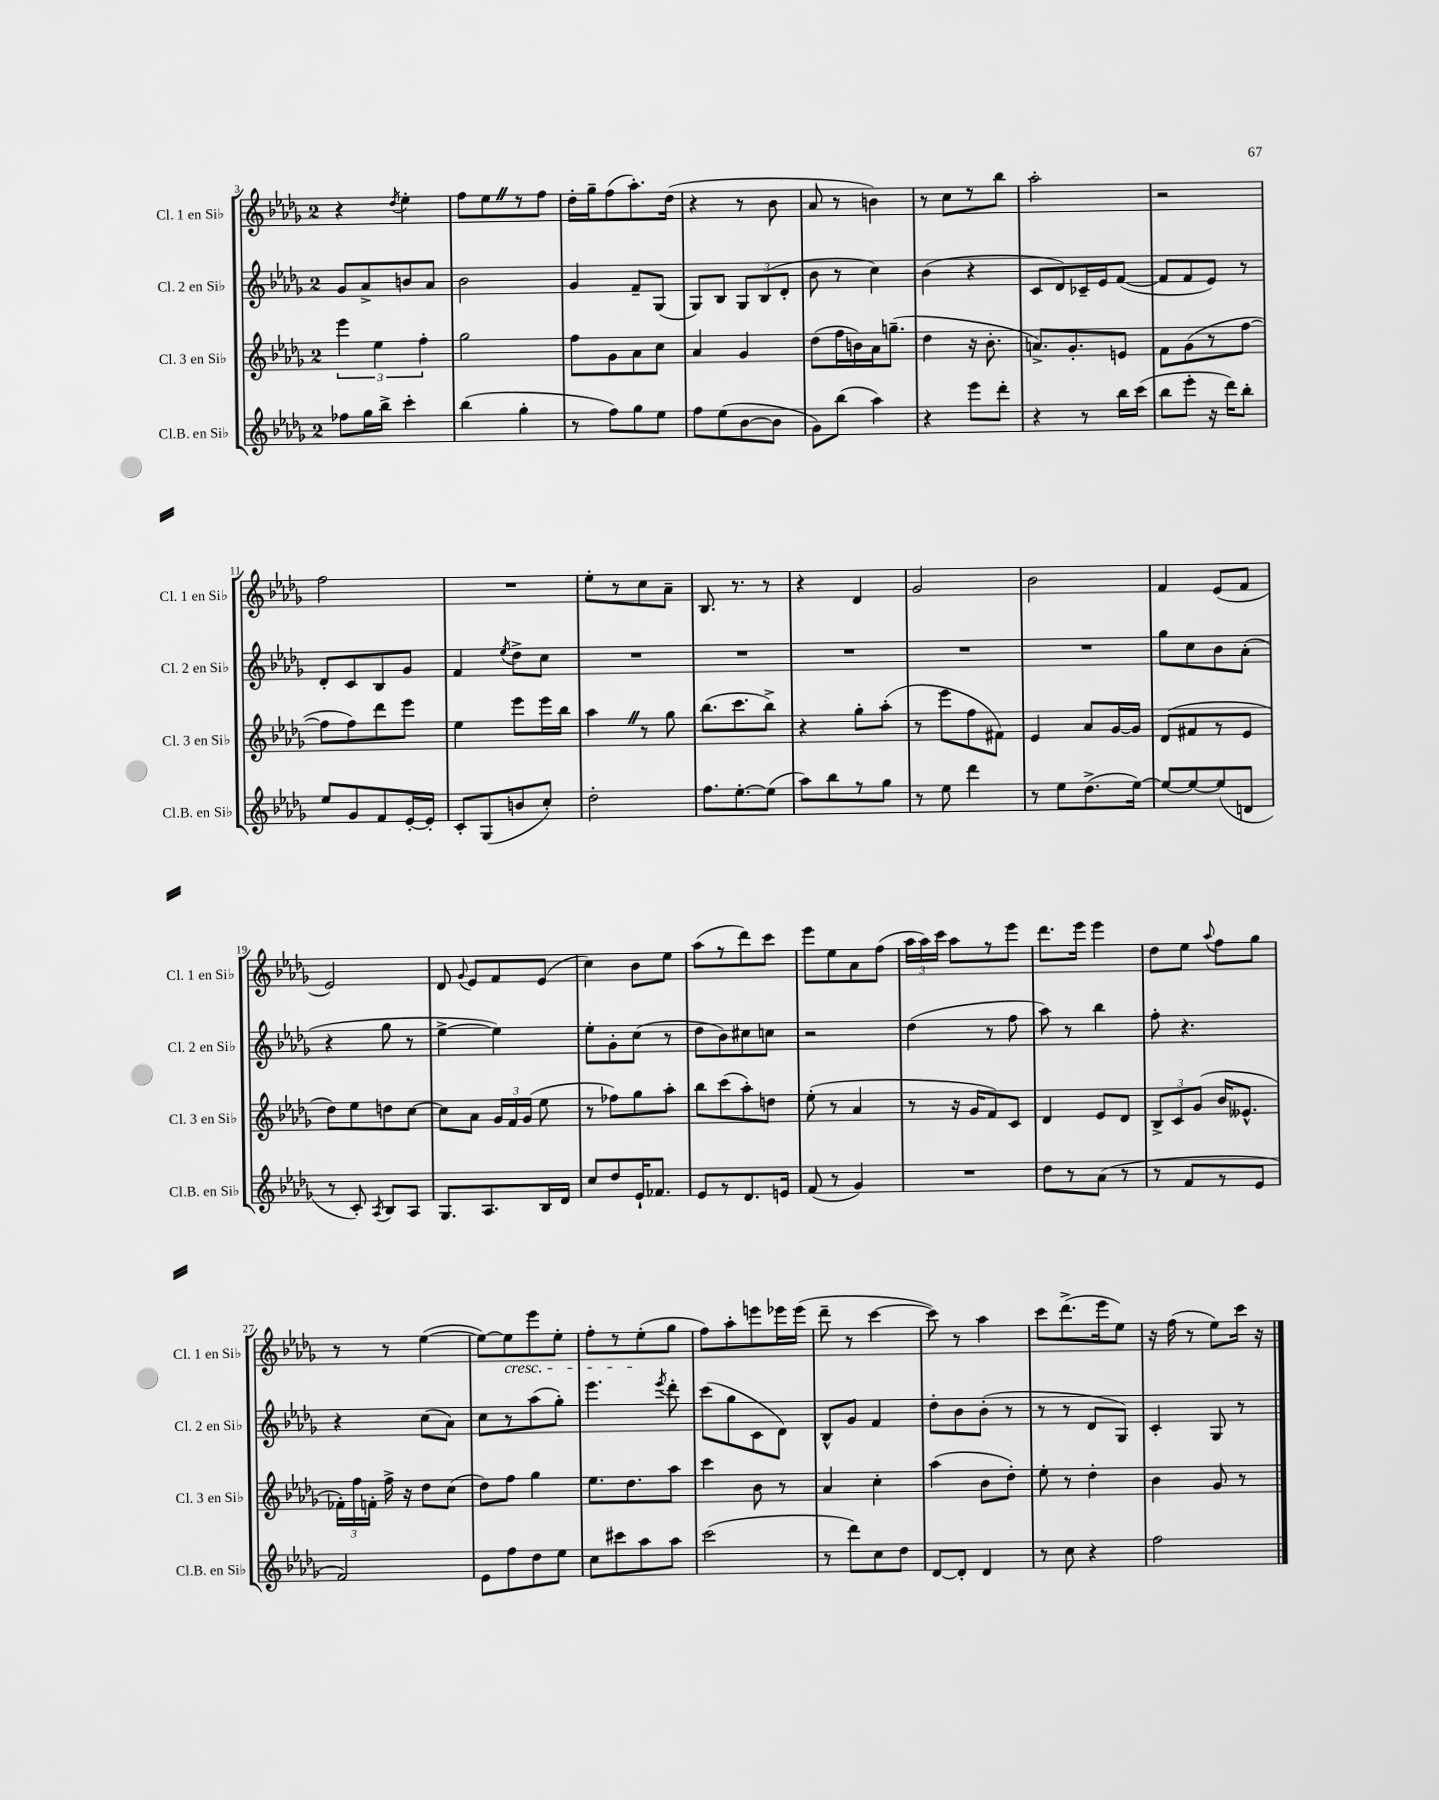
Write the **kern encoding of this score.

**kern	**kern	**kern	**kern
*staff4	*staff3	*staff2	*staff1
*clefG2	*clefG2	*clefG2	*clefG2
*k[b-e-a-d-g-]	*k[b-e-a-d-g-]	*k[b-e-a-d-g-]	*k[b-e-a-d-g-]
*M2/4	*M2/4	*M2/4	*M2/4
8ff-\L	6eee-\	8g-/L	4r
16gg-\L	.	8a-^/	.
.	6ee-\	.	.
16bb-^\JJ	.	.	.
.	.	.	8qdd-/
4ccc'\	.	8b/	4ee-'\
.	6ff'\	.	.
.	.	8a-/J	.
=	=	=	=
(4bb-\	2gg-\	2b-\	8ff\L
.	.	.	8ee-\
4gg-'\	.	.	8r
.	.	.	8ff\J
=	=	=	=
8r	8ff\L	4g-/	16dd-'\LL
.	.	.	16gg-~\J
8ff\L)	8g-\	.	(8ff\
8gg-\	8a-\	8f~/L	8.aa-'\)
8ee-\J	8cc\J	(8G-/J	.
.	.	.	(16dd-\Jk
=	=	=	=
8ff\L	4a-/	8G-/L)	4r
(8ee-\	.	8B-/J	.
[8b-\	4g-/	12G-/L	8r
.	.	(12B-/	.
8b-\]J	.	.	8b-\
.	.	12d-'/J	.
=	=	=	=
8g-\L)	(8dd-\L	8b-\	8a-/
(8bb-\J	16ff\L	8r	8r
.	16b\)	.	.
4aa-\)	16a-\J	4cc\)	4b\)
.	(8.gg~\J	.	.
=	=	=	=
4r	4dd-\	(4b-\	8r
.	.	.	8cc\L
8eee-\L	16r	4r	8r
.	8.b-'\	.	.
8ddd-'\J	.	.	8bb-\J
=	=	=	=
4r	8.a^/L)	8c/L	2aa-'\
.	.	8d-/)	.
.	8.g-'/	.	.
8r	.	16c-~/L	.
.	.	16e-/J	.
16bb-\LL	8e/J	([8f/J	.
(16ccc\JJ	.	.	.
=	=	=	=
8bb-\L	8f\L	8f/]L	2r
8eee-'\J	(8g-\	8f/	.
16r	8r	8e-/J)	.
16ddd-\LK)	.	.	.
8bb-'\J	[8ff\J	8r	.
=	=	=	=
8ee-/L	8ff\]L	8d-'/L	2ff\
8g-/	8ff\)	8c/	.
8f/	8ddd-\	8B-/	.
[16e-'/L	8eee-\J	8g-/J	.
16e-'/]JJ	.	.	.
=	=	=	=
8c'/L	4ee-\	4f/	2r
(8G-/	.	.	.
.	.	8qee-/	.
8b/	8eee-\L	8dd-^\L	.
8cc'/J)	16eee-\L	8cc\J	.
.	16bb-\JJ	.	.
=	=	=	=
2dd-'\	4aa-\	2r	8ee-'\L
.	.	.	8r
.	8r	.	8cc\
.	8gg-\	.	8a-~\J
=	=	=	=
8.ff\L	(8.bb-\L	2r	8.B-/
[8.ee-'\	8.ccc\	.	8.r
(8ee-\]J	8bb-^\J)	.	8r
=	=	=	=
8aa-\L)	4r	2r	4r
8bb-\	.	.	.
8r	8gg-'\L	.	4d-/
8gg-\J	(8aa-'\J	.	.
=	=	=	=
8r	8r	2r	2g-/
8ee-\	8eee-\L	.	.
4ddd-\	8ff\	.	.
.	8f#\J)	.	.
=	=	=	=
8r	4e-/	2r	2b-\
8ee-\L	.	.	.
(8.dd-^\	8a-/L	.	.
.	[16g-/L	.	.
[16ee-\Jk)	16g-/]JJ	.	.
=	=	=	=
8ee-/_L	(8d-/L	8gg-\L	4f/
8ee-/_	8f#/	8cc\	.
(8ee-/]	8r	8b-\	(8e-/L
8d/J	8e-/J	(8a-'\J	8f/J
=	=	=	=
8r	8dd-\L)	4r	2e-/)
8c'/)	8ee-\	.	.
8qA-/	.	.	.
8B-/L	8dd\	8gg-\	.
8A-/J	[8cc\J	8r	.
=	=	=	=
8.G-/L	8cc\]L	[4ee-^\	8d-/
.	.	.	8qqg-/
.	8a-\J	.	8e-/L
8.A-/	.	.	.
.	24g-/LL	4ee-\])	8f/
.	24f/	.	.
.	(24g-/JJ	.	.
16B-/L	8ee-\	.	(8e-/J
16d-/JJ	.	.	.
=	=	=	=
8cc/L	8r	8ee-'\L	4cc\)
8dd-/	8ff-\L)	8g-'\	.
16e-`/K	8gg-\	(8cc\J	8b-\L
8.f-/J	.	.	.
.	8aa-'\J	8r	8ee-\J
=	=	=	=
8e-/L	8bb-\L	8dd-\L	(8aa-\L
8r	(8ccc\	8b-\)	8r
8.d-/	8aa-'\)	8cc#\	8ddd-\)
.	8dd\J	8cc\J	8ccc\J
16e/Jk	.	.	.
=	=	=	=
(8f/	(8ee-'\	2r	8eee-\L
8r	8r	.	8ee-\
4g-/)	4a-/	.	8a-\
.	.	.	(8ff\J
=	=	=	=
2r	8r	(4dd-\	24aa-\LL
.	.	.	24aa-\)
.	.	.	24ccc\JJ
.	16r	.	8aa-\L
.	16g-/LK	.	.
.	8f/)	8r	8r
.	8c/J	8ff\	8eee-\J
=	=	=	=
8dd-\L	4d-/	8aa-\)	8.ddd-\L
8r	.	8r	.
.	.	.	16eee-\Jk
(8a-\J	8e-/L	4bb-\	4eee-\
8r	8d-/J	.	.
=	=	=	=
8r	12B-^/L	8ff'\	8dd-\L
.	12c/	.	.
8f/L	.	4.r	8ee-\J
.	(12g-/J	.	.
.	.	.	8qqaa-/
8r	16b-/LK	.	8ff\L
.	8.e--^^/J	.	.
8e-/J	.	.	8gg-\J
=	=	=	=
2f/)	24f-'\LL)	4r	8r
.	24ff\	.	.
.	24f'\JJ	.	.
.	16ff^\	.	8r
.	16r	.	.
.	8dd-\L	(8cc\L	([4ee-\
.	(8cc\J	8a-\J)	.
=	=	=	=
8e-\L	8dd-\L)	8cc\L	8ee-\_L)
8ff\	8ff\J	8r	8ee-\]
8dd-\	4gg-\	(8aa-\	8eee-\
8ee-\J	.	8gg-'\J)	8ee-'\J
=	=	=	=
8cc\L	8.ee-\L	4.eee-\	8ff'\L
8ccc#\	.	.	8r
.	8.dd-\	.	.
8aa-\	.	.	(8ee-'\
.	.	8qeee-/	.
8aa-\J	8aa-\J	8ddd-'\	8gg-\J
=	=	=	=
(2ccc\	4ccc\	(8ccc\L	8ff\L)
.	.	8gg-\	8aa-'\
.	8b-\	8c\	8eee\
.	8r	8d-\J)	16eee-\L
.	.	.	(16eee-\JJ
=	=	=	=
8r	4a-/	8B-^^/L	8ddd-~\
8ddd-\L)	.	8g-/J	8r
8cc\	4cc'\	4f/	[4ccc\
8dd-\J	.	.	.
=	=	=	=
[8d-/L	(4aa-\	8dd-'\L	8ccc\])
8d-'/]J	.	8b-\	8r
4d-/	8b-\L	(8b-'\J	4aa-\
.	8dd-'\J)	8r	.
=	=	=	=
8r	8ee-'\	8r	8ccc\L
8cc\	8r	8r	(8.ddd-^\
4r	4dd-'\	8d-/L	.
.	.	.	16eee-\k
.	.	8G-/J)	8ee-\J)
=	=	=	=
2ff\	4b-\	4c'/	16r
.	.	.	(16ff\
.	.	.	8r
.	8g-/	8G-/	8ee-\L)
.	8r	8r	16ccc\Jk
.	.	.	16r
==	==	==	==
*-	*-	*-	*-
